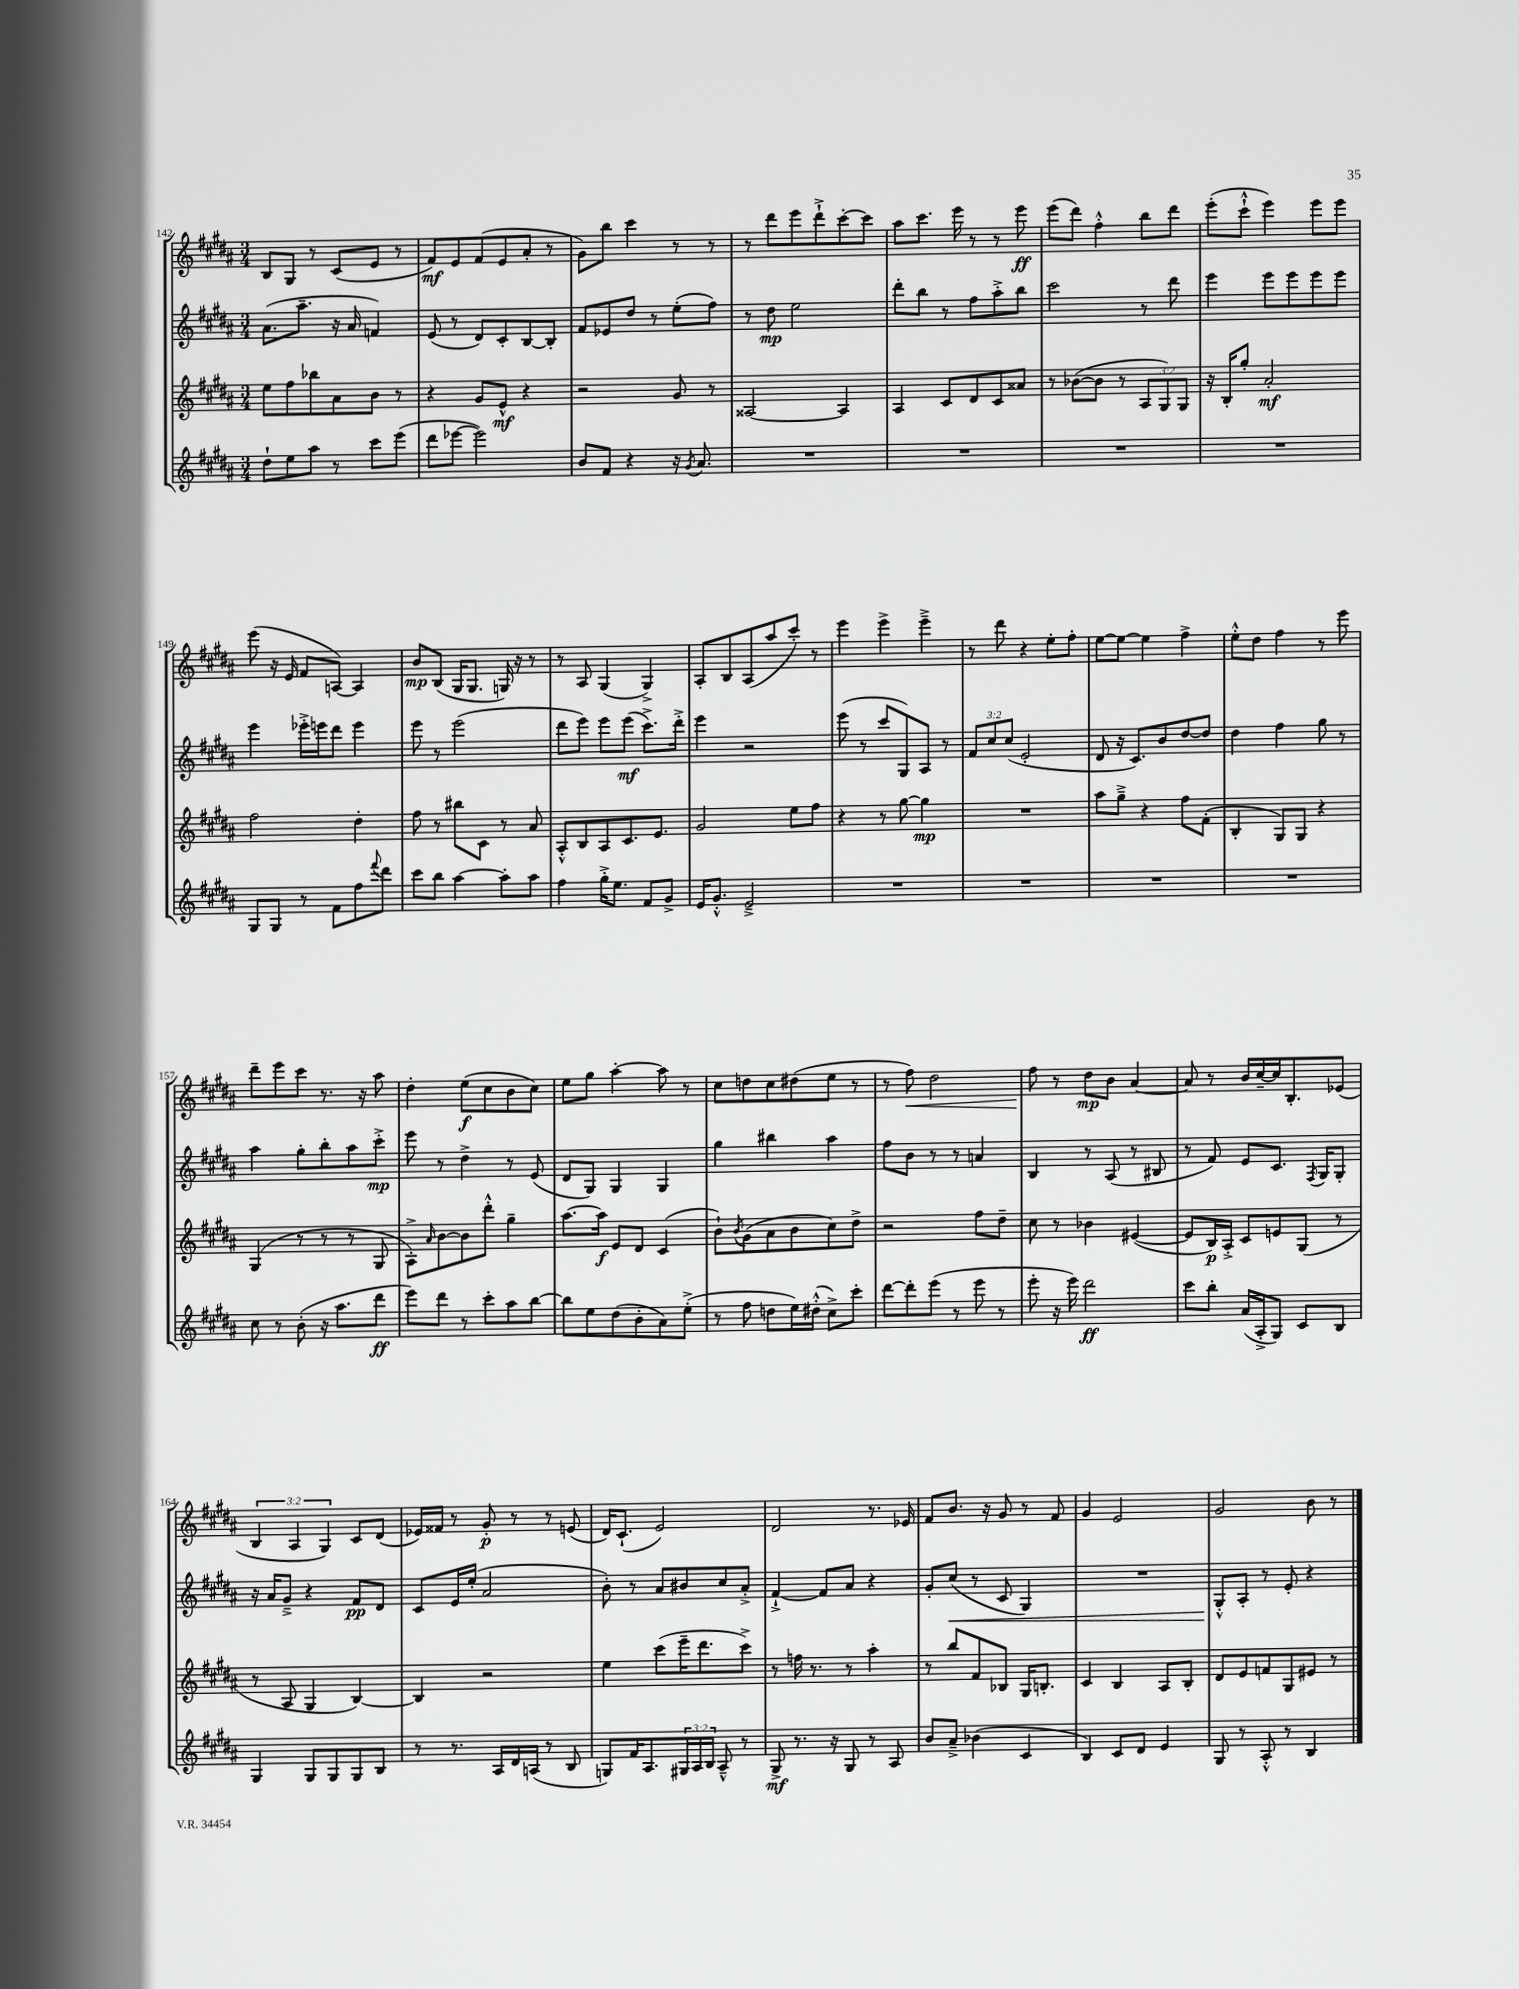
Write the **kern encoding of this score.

**kern	**kern	**kern	**kern
*staff4	*staff3	*staff2	*staff1
*clefG2	*clefG2	*clefG2	*clefG2
*k[f#c#g#d#a#]	*k[f#c#g#d#a#]	*k[f#c#g#d#a#]	*k[f#c#g#d#a#]
*M3/4	*M3/4	*M3/4	*M3/4
8dd#`	8ee	(8.a#	8B
8ee	8ff#	.	8G#
.	.	8.aa#~	.
8aa#	8bb-	.	8r
8r	8a#	16r	(8c#
.	.	16a#	.
8ccc#	8b	4f)	8e
(8eee	8r	.	8r
=	=	=	=
8ddd#	4r	(8e	8f#)
[8eee-	.	8r	8e
2eee-])	8g#	8d#)	(8f#
.	8e^^	8c#'	8e
.	4r	[8B	8a#'
.	.	8B']	8r
=	=	=	=
8b	2r	8f#	8g#)
8f#	.	8e-	8bb
4r	.	8dd#	4ccc#
.	.	8r	.
16r	8g#	(8ee'	8r
8qg#	.	.	.
8.a#	.	.	.
.	8r	8ff#)	8r
=	=	=	=
2.r	[2A##	8r	8r
.	.	8dd#	8ddd#
.	.	2ee	8eee
.	.	.	8ddd#`^
.	4A##]	.	[8ccc#'
.	.	.	8ccc#]
=	=	=	=
2.r	4A#	8ddd#'	8aa#
.	.	8bb	8.ccc#
.	8c#	8r	.
.	.	.	16eee
.	8d#	8ff#	8r
.	8c#	8aa#'^	8r
.	8a##	8bb	8eee
=	=	=	=
2.r	8r	2ccc#	(8eee
.	([8b-	.	8ddd#)
.	8b-]	.	4ff#'^^
.	8r	.	.
.	12A#	8r	8bb
.	12G#)	.	.
.	.	8ddd#	8ddd#
.	12G#	.	.
=	=	=	=
2.r	16r	4eee	(8eee'
.	16B'	.	.
.	8gg#'	.	8ccc#`^^
.	2a#'	8eee	4eee)
.	.	8eee	.
.	.	8eee	8eee
.	.	8eee	8eee
=	=	=	=
8G#	2ff#	4eee	(8eee
8G#	.	.	16r
.	.	.	16e
8r	.	16eee-'^	8f#
.	.	16eee	.
8f#	.	8ddd#	[8A)
8ff#	4dd#'	4eee	4A]
8qqfff#	.	.	.
8ddd#	.	.	.
=	=	=	=
8ccc#	8ff#	8eee	8b
8bb	8r	8r	(8B
[4aa#	8bb#	(2eee	16G#
.	.	.	8.G#
.	8c#	.	.
8aa#']	8r	.	16G)
.	.	.	16r
8aa#	8a#	.	8r
=	=	=	=
4ff#	8A#'^^	8ddd#	8r
.	8B	8eee)	8A#
16gg#'^	8A#	8eee	(4G#
8.ee	.	.	.
.	8.c#	(8eee	.
8f#	.	8.ccc#^)	4G#^)
.	8.e	.	.
8g#^	.	.	.
.	.	16ddd#'^	.
=	=	=	=
16e	2g#	4eee	8A#'
8.g#'^^	.	.	.
.	.	.	8B
2e~^	.	2r	(8A#
.	.	.	8aa#
.	8ee	.	8ccc#')
.	8ff#	.	8r
=	=	=	=
2.r	4r	(8eee	4eee
.	.	8r	.
.	8r	8ccc#	4eee^
.	[8gg#	8G#)	.
.	4gg#]	8A#	4eee~^
.	.	8r	.
=	=	=	=
2.r	2.r	12f#	8r
.	.	12cc#	.
.	.	.	8ddd#
.	.	(12cc#	.
.	.	2e'	4r
.	.	.	8ee'
.	.	.	8ff#'
=	=	=	=
2.r	8aa#	8d#	[8ee
.	8gg#~^	16r	8ee_
.	.	8.c#)	.
.	4r	.	4ee]
.	.	8b	.
.	8ff#	[8dd#	4ff#^
.	(8f#'	8dd#]	.
=	=	=	=
2.r	4B'	4dd#	8ee'^^
.	.	.	8dd#
.	8G#)	4ff#	4ff#
.	8G#	.	.
.	4r	8gg#	8r
.	.	8r	8eee
=	=	=	=
8cc#	(4G#	4aa#	8ddd#~
8r	.	.	8eee
(8b'	8r	8gg#'	8ccc#
16r	8r	8bb'	8.r
8.aa#	.	.	.
.	8r	8aa#	.
.	.	.	16r
8ddd#	8G#	8ccc#'^	8aa#
=	=	=	=
8eee)	8A#'^)	8eee	4dd#'
.	16qqa#	.	.
8ddd#	[8b	8r	.
8r	8b]	4dd#^	(8ee
8ccc#'	8ddd#'^^	.	8cc#
8aa#	4gg#~	8r	8b
[8bb	.	(8e	8cc#)
=	=	=	=
8bb]	[8.aa#	8d#	8ee
8ee	.	8G#)	8gg#
.	16aa#]	.	.
(8dd#	8e	4G#	[4aa#'
8b'	8d#	.	.
8a#)	(4c#	4G#	8aa#]
(8ee'^	.	.	8r
=	=	=	=
8r	8b`)	4gg#	8cc#
.	8qb	.	.
8ff#	(8g#	.	8dd
8dd	8a#	4bb#	8cc#
16ee)	8b	.	(8dd#
(16dd#'^^	.	.	.
8cc#^)	8cc#)	4aa#	8ee
8ccc#'	8dd#^	.	8r
=	=	=	=
[8ddd#	2r	8ff#	8r
8ddd#']	.	8b	8ff#)
(8eee	.	8r	2dd#
8r	.	8r	.
8eee	8ff#	4a	.
8r	8dd#~	.	.
=	=	=	=
8eee'	8cc#	4B	8ff#
16r	8r	.	8r
16eee)	.	.	.
2ddd#	4b-	8r	8dd#
.	.	(8A#	8b
.	([4e#	8r	[4a#
.	.	8B#	.
=	=	=	=
8ccc#	8e#]	8r	8a#]
8bb'	16B)	8f#)	8r
.	16A#'^	.	.
(16a#	8c#	8e	16b
16A#'^	.	.	[16cc#~
8G#)	8e	8.c#	16cc#]
.	.	.	8.B'
8c#	(8G#	.	.
.	.	8qF#	.
.	.	16G#	.
8B	8r	8G#'	(8e-
=	=	=	=
4G#	8r	16r	6B
.	.	16a#	.
.	8A#	8g#~^	.
.	.	.	6A#
8G#	4G#	4r	.
.	.	.	6G#)
8G#	.	.	.
8G#	[4B)	8f#	8c#
8B	.	8d#	(8d#
=	=	=	=
8r	4B]	8c#	16e-)
.	.	.	16f##
8.r	.	16e	8r
.	.	(16ee'	.
.	2r	2a#	8g#'
16A#	.	.	.
16d#	.	.	8r
(16A	.	.	.
8r	.	.	8r
8B	.	.	(8e
=	=	=	=
8G)	4ee	8b')	16d#)
.	.	.	(8.c#`
16f#	.	8r	.
8.A#	.	.	.
.	(8ccc#	8a#	2e)
24G#	16eee~	8b#	.
24A#	.	.	.
.	8.ddd#	.	.
24B	.	.	.
8A#~^^	.	8cc#	.
8r	8ccc#^)	8a#'^	.
=	=	=	=
8G#^	8r	[4f#`^	2d#
8.r	16ff	.	.
.	8.r	.	.
.	.	8f#]	.
16r	.	.	.
8G#	8r	8a#	.
8r	4aa#'	4r	8.r
8A#	.	.	.
.	.	.	16e-
=	=	=	=
8b	8r	8g#'	8f#
8a#~^	8bb	(8cc#	8.b
(4b-	8f#	8r	.
.	.	.	16r
.	8B-	8c#	8g#
4c#	16G#	4G#)	8r
.	8.B'	.	.
.	.	.	8f#
=	=	=	=
4B)	4c#	2.r	4g#
8c#	4B	.	2e
8d#	.	.	.
4e	8A#	.	.
.	8B'	.	.
=	=	=	=
8G#	8d#	8G#'^^	2g#
8r	8e	8A#'	.
8A#'^^	8f	8r	.
8r	8G#	8e'	.
4B	8e#	4r	8b
.	8r	.	8r
==	==	==	==
*-	*-	*-	*-
